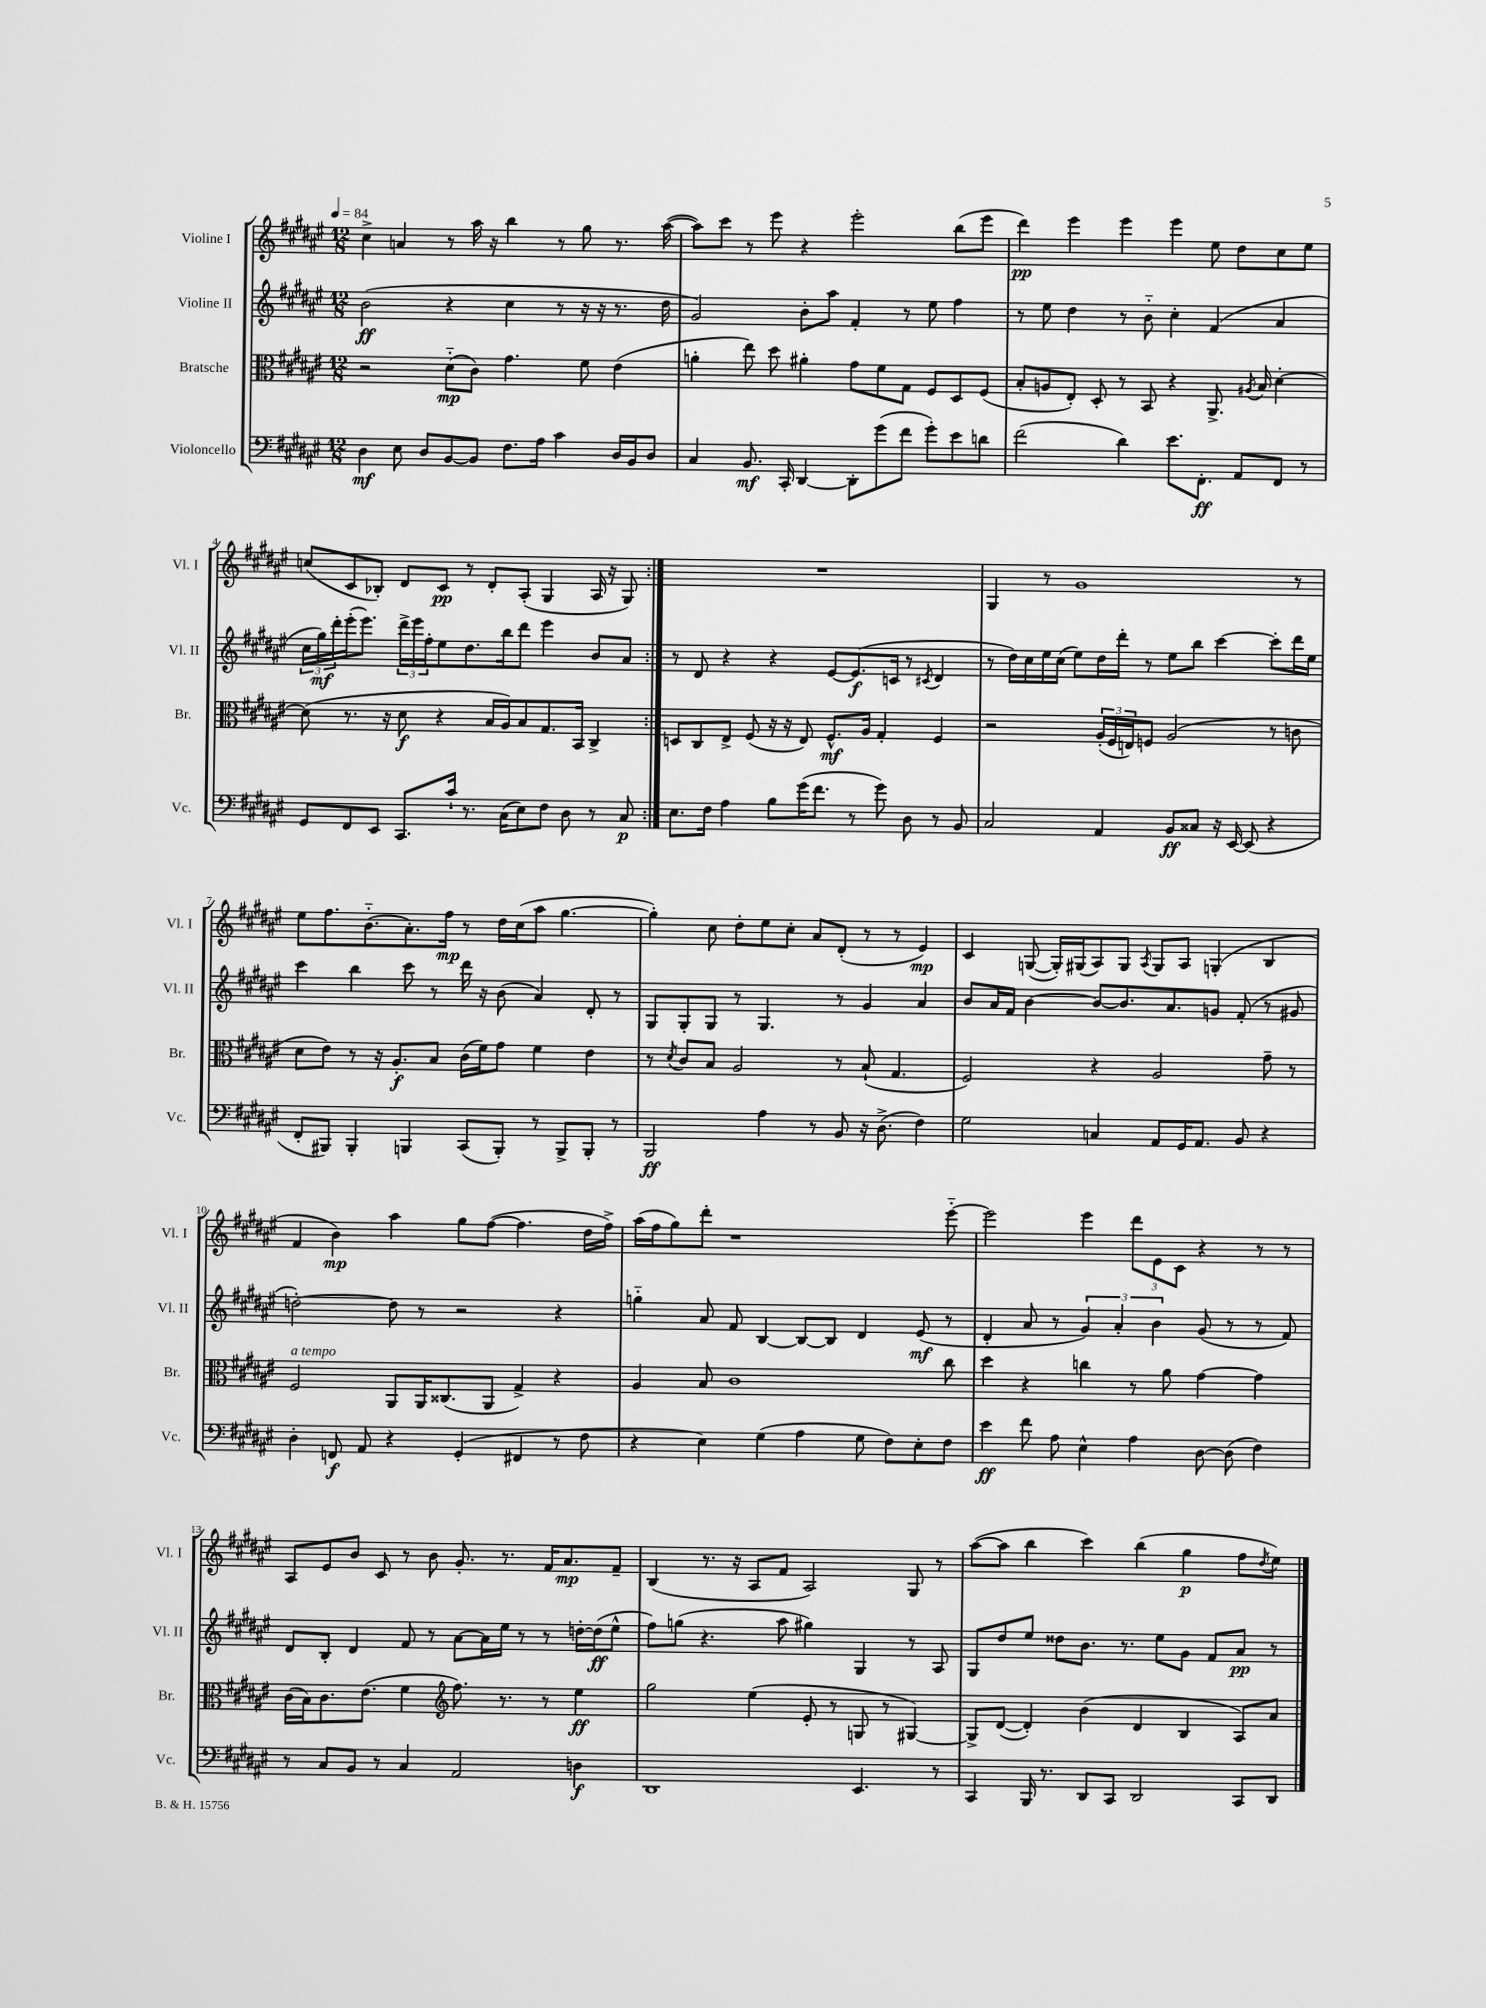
<<
\new StaffGroup <<
\new Staff = "s0" \with { instrumentName = "Violine I" shortInstrumentName = "Vl. I" } {
    \clef treble \key fis \major \numericTimeSignature \time 12/8 \tempo 4 = 84
    \repeat volta 2 { cis''4-> a'4 r8 ais''16 r16 b''4 r8 gis''8 r8. ais''16~( |
    ais''8) cis'''8 r8 eis'''8 r4 eis'''2-. b''8( eis'''8 |
    dis'''4\pp) eis'''4 eis'''4 eis'''4 eis''8 dis''8 cis''8 eis''8 |
    c''8( cis'8 bes8-.) dis'8 cis'8\pp r8 dis'8-. ais8-.( gis4 ais16 r16 gis8) | }
    R1. |
    gis4 r8 gis'1 r8 |
    eis''8 fis''8. b'8.-_( ais'8.-.) fis''16\mp r8 dis''16 cis''16( ais''8 gis''4.~ |
    gis''4-.) cis''8 dis''8-. eis''8 cis''8-. ais'8 dis'8-.( r8 r8 eis'4\mp) |
    cis'4 g8~( g16-.) gis16( ais8) gis8 \acciaccatura { ais8 } gis8 ais8 g4-.( b4 |
    fis'4 b'4\mp) ais''4 gis''8 fis''8~( fis''4. dis''16 fis''16->) |
    ais''16( fis''16 gis''8) dis'''8-. r1 eis'''8~-_ |
    eis'''2 eis'''4 \tuplet 3/2 { dis'''8 eis'8 cis'8 } r4 r8 r8 |
    ais8 eis'8 b'8 cis'8 r8 b'8 gis'8.-. r8. fis'16 ais'8.\mp fis'8-- |
    b4( r8. r16 ais8 fis'8 ais2) gis8 r8 |
    ais''8~( ais''8 b''4 cis'''4) b''4( gis''4\p fis''8 \acciaccatura { dis''8 } eis''8) \bar "|." |
}
\new Staff = "s1" \with { instrumentName = "Violine II" shortInstrumentName = "Vl. II" } {
    \clef treble \key fis \major \numericTimeSignature \time 12/8
    \repeat volta 2 { b'2\ff( r4 cis''4 r8 r16 r16 r8. dis''16 |
    gis'2) b'8-. ais''8 fis'4-. r8 eis''8 fis''4 |
    r8 eis''8 dis''4 r8 b'8-_ cis''4-. fis'4( ais'4 |
    \tuplet 3/2 { cis''16 gis''16\mf) dis'''16-. } eis'''16-.( eis'''8.) \tuplet 3/2 { dis'''16-> eis'''16 fis''16-. } eis''8 dis''8. b''16 dis'''8 eis'''4 b'8 ais'8 | }
    r8 dis'8 r4 r4 eis'8~ eis'8.\f( c'16 r8 \acciaccatura { cis'8 } dis'4 |
    r8 dis''16) cis''16 eis''16 cis''16( eis''8) dis''16 dis'''16-. r8 eis''8 b''8 cis'''4~ cis'''8-. dis'''16 eis''16 |
    cis'''4 b''4 cis'''8 r8 dis'''16 r16 b'8( ais'4) dis'8-. r8 |
    gis8 gis8-. gis8 r8 gis4. r8 gis'4 ais'4 |
    b'8 ais'16 fis'16 b'4~ b'8~ b'8. ais'8. g'8 fis'8-.( r8 gis'8 |
    d''2~-.) d''8 r8 r2 r4 |
    g''4-_ ais'8 fis'8 b4~ b8~ b8 dis'4 eis'8\mf( r8 |
    dis'4-. ais'8 r8 \tuplet 3/2 { gis'4) ais'4-. b'4 } gis'8( r8 r8 fis'8) |
    dis'8 b8-. dis'4 fis'8 r8 ais'8~ ais'16 eis''16 r8 r8 d''16~-. d''16\ff( eis''8-^ |
    fis''8) g''8( r4. ais''8 gis''4) gis4 r8 ais8 |
    gis8 dis''8 eis''8 disis''8 b'8. r8. eis''8 gis'8 fis'8 ais'8\pp r8 \bar "|." |
}
\new Staff = "s2" \with { instrumentName = "Bratsche" shortInstrumentName = "Br." } {
    \clef alto \key fis \major \numericTimeSignature \time 12/8
    \repeat volta 2 { r2 dis'8-_\mp( cis'8) gis'4. fis'8 eis'4( |
    a'4-. eis''8) dis''8 ais'4-. gis'8 fis'8 gis8 fis8 dis8 fis8( |
    b8-. a8 eis8-.) dis8-. r8 b,8 r4 ais,8.-> \acciaccatura { ais8 } b16 dis'4~-. |
    dis'8( r8. r16 dis'8\f r4 b16 ais16) b8 gis8. b,16 cis4-> | }
    d8 cis8 eis8-> fis8( r16 r16 eis8) fis8.-^\mf ais16 gis4-. fis4 |
    r2 \tuplet 3/2 { ais16-.( fis16 e16) } f8 ais2( r8 c'8 |
    dis'8 eis'8) r8 r16 ais8.-.\f b8 cis'16( fis'16) gis'8 fis'4 eis'4 |
    r8 \acciaccatura { dis'8 } cis'8 b8 ais2 r8 b8-!( gis4. |
    fis2) r4 ais2 gis'8-- r8 |
    fis2^\markup { \italic "a tempo" } ais,8 ais,16 cisis8.( ais,8 gis4->) r4 |
    ais4 b8 cis'1 cis''8 |
    dis''4 r4 c''4 r8 ais'8 gis'4~ gis'4 |
    cis'16( b16) cis'8. eis'8.( fis'4 \clef treble fis''8.) r8. r8 eis''4\ff |
    gis''2 eis''4( eis'8-. r8 g8 r8 gis4~) |
    gis8-> dis'8~( dis'4-.) b'4( dis'4 b4 ais8) ais'8 \bar "|." |
}
\new Staff = "s3" \with { instrumentName = "Violoncello" shortInstrumentName = "Vc." } {
    \clef bass \key fis \major \numericTimeSignature \time 12/8
    \repeat volta 2 { dis4\mf eis8 dis8 b,8~ b,8 fis8. ais16 cis'4 dis16 b,16 dis8 |
    cis4 b,8.\mf cis,16-. dis,4~ dis,8-. gis'8( fis'8 gis'8-.) eis'8 d'8 |
    fis'2( dis'4) eis'8. fis,8.-.\ff ais,8 fis,8 r8 |
    gis,8 fis,8 eis,8 cis,8. cis'16-! r8. cis16( eis8) fis8 dis8 r8 cis8\p | }
    eis8. fis16 ais4 b8 gis'16( fis'8. r8 gis'8) dis8 r8 b,8 |
    cis2 ais,4 b,8\ff cisis8 r16 eis,16~ eis,8( r4 |
    fis,8-. bis,,8) bis,,4-. b,,4 cis,8( b,,8-.) r8 b,,8-> b,,8-. r8 |
    b,,2\ff ais4 r8 b,8 r16 dis8.->( fis4) |
    gis2 c4 ais,8 gis,16 ais,8. b,8 r4 |
    dis4-. f,8\f ais,8 r4 gis,4-.( fis,4 r8 fis8 |
    r4 eis4) gis4( ais4 gis8 fis8) eis8-. fis8 |
    eis'4\ff fis'8 ais8 eis4-^ ais4 dis8~ dis8( fis4) |
    r8 cis8 b,8 r8 cis4 ais,2 d4\f |
    dis,1 eis,4. r8 |
    cis,4 b,,16 r8. dis,8 cis,8 dis,2 cis,8 dis,8 \bar "|." |
}
>>
>>
